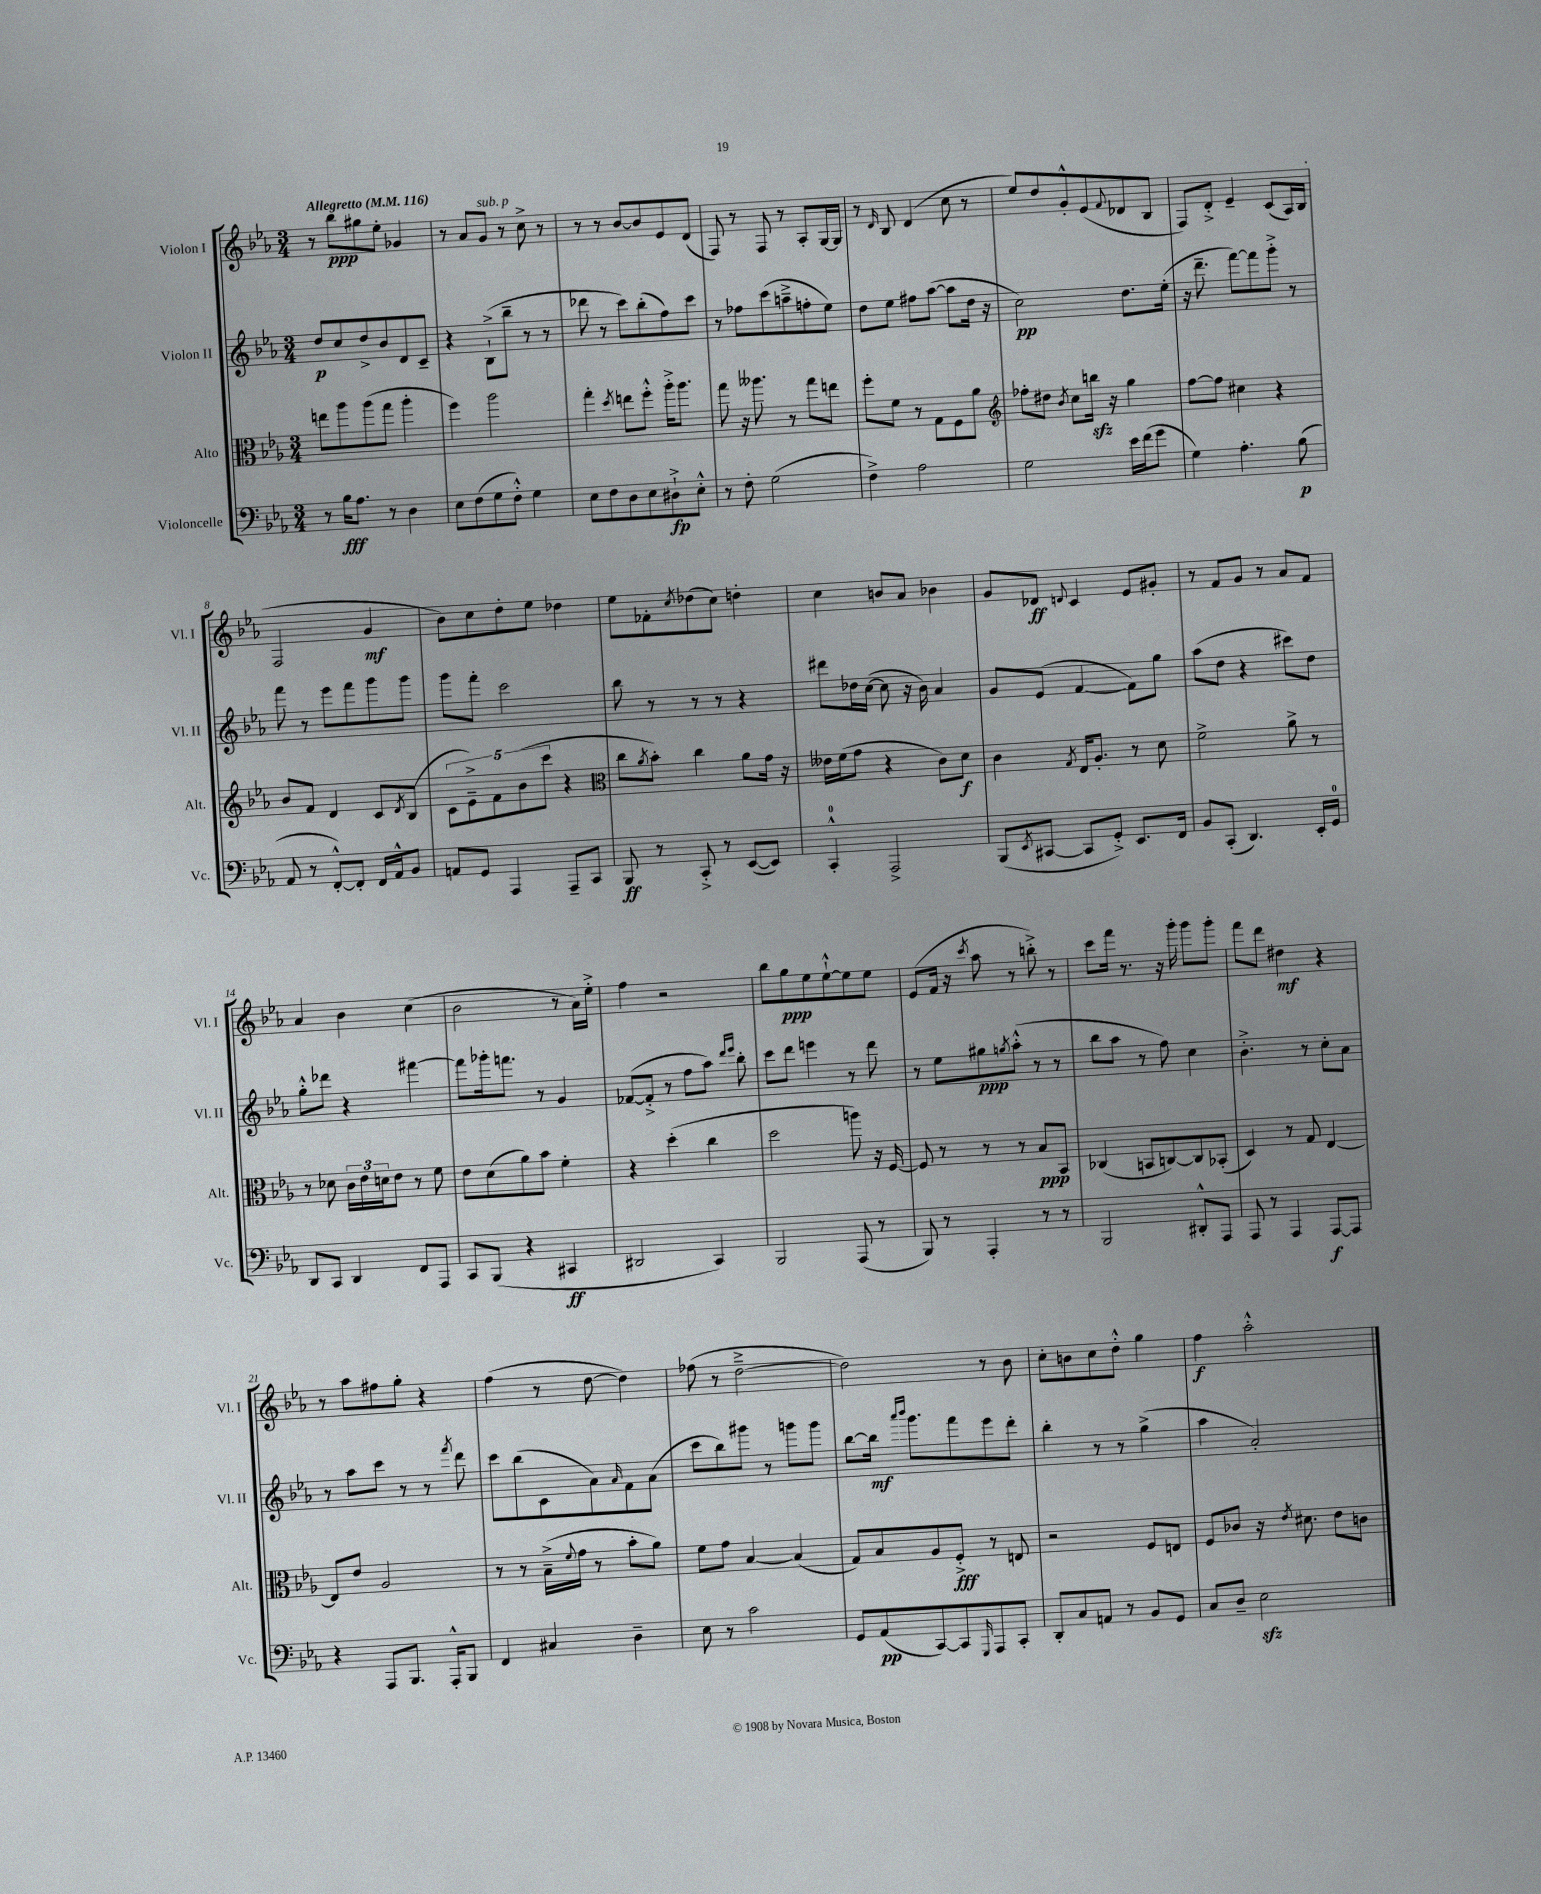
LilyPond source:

<<
\new StaffGroup <<
\new Staff = "s0" \with { instrumentName = "Violon I" shortInstrumentName = "Vl. I" } {
    \clef treble \key ees \major \numericTimeSignature \time 3/4 \tempo "Allegretto" 4 = 116
    r8 bes''8\ppp gis''8 ees''8-. ges'4 |
    r8 aes'8 g'8^\markup { \italic "sub. p" } r8 c''8-> r8 |
    r8 r8 bes'8~ bes'8 ees'8 d'8( |
    f8) r8 f8 r8 aes8-. g16~ g16 |
    r8 \grace { d'16 } bes8 d'4( c''8 r8 |
    ees''8) d''8 g'8-.-^ ees'8( \appoggiatura { f'8 } des'8 bes8 |
    f8) d'8-.-> ees'4-- c'8( aes16) bes16( |
    f2 g'4\mf |
    bes'8) c''8 d''8-. ees''8 des''4 |
    ees''8 fes'8-. \acciaccatura { c''8 } des''8( c''8) d''4-. |
    c''4 b'8 aes'8 bes'4 |
    g'8 des'8\ff \appoggiatura { d'8 } c'4 ees'8 gis'8-. |
    r8 f'8 g'8 r8 aes'8 f'8 |
    aes'4 bes'4 c''4( |
    bes'2 r8 aes'16) ees''16-.-> |
    f''4 r2 |
    bes''8 g''8\ppp ees''8 ees''8~-!-^ ees''8 ees''8 |
    ees'8( f'16 r16 \acciaccatura { c'''8 } aes''8 r8 b''8-.->) r8 |
    c'''8 f'''16 r8. r16 g'''16-. g'''8 g'''8-. |
    f'''8 d'''8 dis''4\mf r4 |
    r8 aes''8 fis''8 g''8-. r4 |
    f''4( r8 d''8~ d''4) |
    fes''8( r8 d''2~---> |
    d''2) r8 bes'8 |
    c''8-. b'8 c''8 d''8-.-^ g''4 |
    f''4\f aes''2-.-^ \bar "|." |
}
\new Staff = "s1" \with { instrumentName = "Violon II" shortInstrumentName = "Vl. II" } {
    \clef treble \key ees \major \numericTimeSignature \time 3/4
    d''8\p c''8 d''8-> bes'8 d'8 c'8-- |
    r4 bes8-!->( bes''8-- r8 r8 |
    des'''8 r8 c'''8) bes''8-.( f''8) c'''8 |
    r8 fes''8 c'''8( a''8---> f''8-. ees''8) |
    d''8 ees''8 fis''8 aes''8~( aes''8 d''16 r16 |
    c''2\pp) d''8. ees''16-.( |
    r16 d'''8.-- f'''8~) f'''8 g'''8-.-> r8 |
    f'''8 r8 ees'''8 f'''8 g'''8 g'''8 |
    g'''8 f'''8-. c'''2 |
    bes''8 r8 r8 r8 r4 |
    dis'''8 des''16 c''16~( c''8 r16 bes'16) aes'4 |
    g'8 ees'8( f'4~ f'8) g''8 |
    aes''8( d''8 r4 cis'''8) d''8 |
    g''8-.-^ des'''8 r4 fis'''4~ |
    fis'''8 ges'''16-. f'''8. r8 g'4 |
    fes'8~( fes'8-.-> r8 f''8 aes''8) \grace { d'''16 ees'''16 } bes''8-. |
    c'''8 d'''8 e'''4 r8 d'''8 |
    r8 ees''8 gis''8\ppp \acciaccatura { g''8 } aes''8-.-^( r8 r8 |
    bes''8 aes''8 r8 f''8) c''4 |
    bes'4.-.-> r8 c''8-. aes'8 |
    r8 aes''8 c'''8 r8 r8 \acciaccatura { f'''8 } d'''8 |
    c'''8 bes''8( c'8 aes'8) \grace { aes'16 } f'8 aes'8( |
    c'''8 bes''8) gis'''8 r8 g'''8 g'''8 |
    bes''8~ bes''16\mf \grace { aes'''16 bes'''16 } g'''8. f'''8 ees'''8 d'''8-. |
    bes''4-. r8 r8 g''4->( |
    aes''4 aes'2-.) \bar "|." |
}
\new Staff = "s2" \with { instrumentName = "Alto" shortInstrumentName = "Alt." } {
    \clef alto \key ees \major \numericTimeSignature \time 3/4
    e''8 aes''8 aes''8( g''8 aes''4-. |
    f''4) aes''2 |
    g''4-. \acciaccatura { d''8 } e''8 f''8-.-^ aes''16-.-> aes''8. |
    g''8 r16 aeses''8. r8 g''8 e''8 |
    f''8-. f'8 r8 g8 f8 aes'8 |
    \clef treble fes''8-. dis''8 \acciaccatura { bes'8 } c''8 b''16\sfz r16 g''4 |
    f''8~ f''8 cis''4 r4 |
    bes'8 f'8 d'4 c'8 \acciaccatura { d'8 } bes8( |
    \tuplet 5/4 { c'8 ees'8--->) f'8 bes'8( c'''8 } r4 |
    \clef alto c''8 \acciaccatura { aes'8 } bes'8-.) c''4 aes'8 g'16 r16 |
    eeses'16 f'16( g'8 r4 c'8) d'8\f |
    c'4 \acciaccatura { g8 } ees16 aes8.-. r8 d'8 |
    f'2-> aes'8-> r8 |
    r8 des'8 \tuplet 3/2 { c'16 ees'16 d'16 } ees'8 r8 f'8 |
    ees'8 d'8( aes'8) bes'8 f'4-. |
    r4 d''4-.( c''4 |
    d''2 a''8) r16 f16~ |
    f8 r8 r8 r8 bes8\ppp bes,8 |
    ces4( b,8 c8~) c8 bes,8-.( |
    d4) r8 g8 ees4~ |
    ees8 ees'8 aes2 |
    r8 r8 bes16--->( \appoggiatura { f'8 } g'16 r8 bes'8-. aes'8) |
    f'8 g'8 bes4~ bes4( |
    g8) bes8 aes8 f8-.->\fff r8 e8 |
    r2 f8 e8 |
    f8 ces'8 r16 \acciaccatura { ees'8 } dis'8. ees'8 c'8 \bar "|." |
}
\new Staff = "s3" \with { instrumentName = "Violoncelle" shortInstrumentName = "Vc." } {
    \clef bass \key ees \major \numericTimeSignature \time 3/4
    r8 bes16\fff aes8. r8 d4 |
    ees8 f8( g8 f8-.-^) g4 |
    ees8 f8 d8 ees8 dis8-!->\fp ees8-.-^ |
    r8 f8-. g2( |
    f4->) aes2 |
    g2 ees'16 f'16( g'8 |
    g4) aes4.-. bes8\p( |
    aes,8 r8 f,8~-.-^) f,8-. f,16 aes,16-^ bes,8 |
    a,8 g,8 aes,,4 aes,,8-- c,8 |
    bes,,8\ff r8 c,8-.-> r8 ees,8~( ees,8) |
    c,4-0-.-^ aes,,2-> |
    bes,,8( \acciaccatura { ees,8 } cis,8~ cis,8 g,8-.->) ees,8. f,16 |
    bes,8 c,8-.( d,4.) ees,16-. g,16-0 |
    d,8 c,8 d,4 f,8 aes,,8 |
    c,8 bes,,8( r4 cis,4\ff |
    dis,2 c,4) |
    bes,,2 aes,,8( r8 |
    bes,,8) r8 aes,,4-. r8 r8 |
    bes,,2 dis,8-.-^ aes,,8 |
    aes,,8 r8 aes,,4 aes,,8~\f aes,,8 |
    r4 aes,,8 bes,,8. aes,,16-.-^ bes,,8 |
    f,4 cis4 d4-- |
    ees8 r8 c'2 |
    g,8 aes,8\pp( c,8~) c,8 \grace { g,,16 } aes,,8 c,8-. |
    d,8-. c8 a,8 r8 bes,8 g,8 |
    c8 d8-- ees2\sfz \bar "|." |
}
>>
>>
